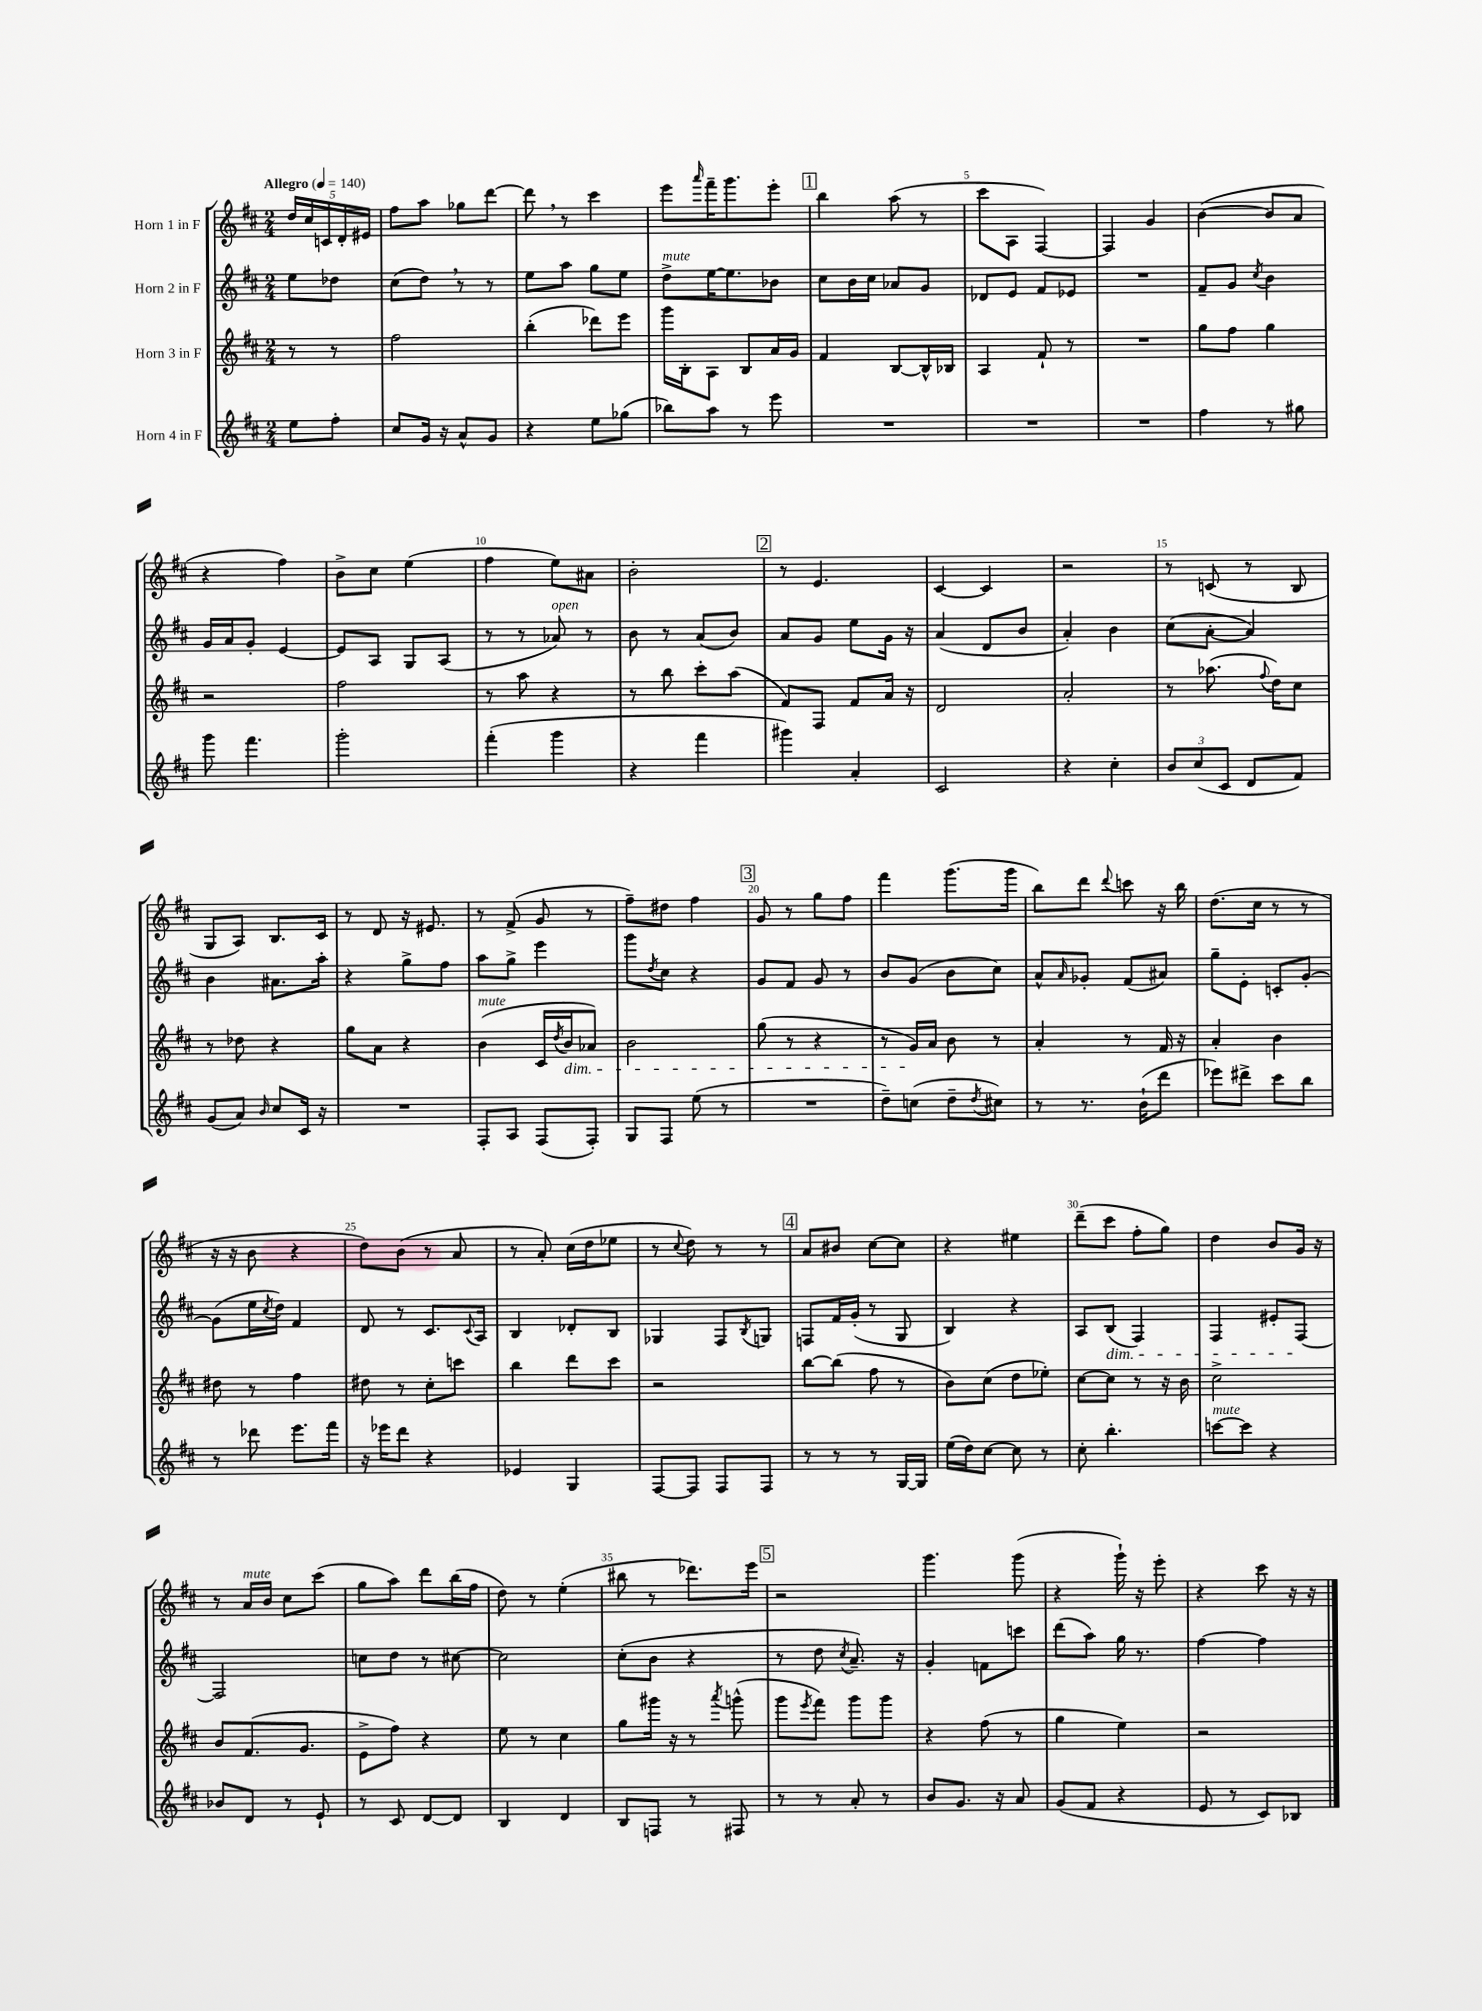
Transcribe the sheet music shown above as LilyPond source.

<<
\new StaffGroup <<
\new Staff = "s0" \with { instrumentName = "Horn 1 in F" } {
    \clef treble \key d \major \numericTimeSignature \time 2/4 \partial 4 \tempo "Allegro" 4 = 140
    \tuplet 5/4 { d''16 cis''16 c'16 d'16-. eis'16 } |
    fis''8 a''8 ges''8 d'''8~ |
    d'''8 \breathe r8 cis'''4 |
    e'''8 \grace { a'''16 } fis'''16-- g'''8. e'''8-. |
    \mark \markup { \box "1" } b''4 a''8( r8 |
    cis'''8 a8 fis4~) |
    fis4 g'4 |
    b'4~( b'8 a'8 |
    r4 fis''4) |
    b'8-> cis''8 e''4( |
    fis''4 e''8) ais'8 |
    b'2-. |
    \mark \markup { \box "2" } r8 e'4. |
    cis'4~ cis'4 |
    r2 |
    r8 c'8( r8 b8 |
    g8 a8) b8. cis'16 |
    r8 d'8 r16 eis'8. |
    r8 fis'8->( g'8 r8 |
    fis''8--) dis''8 fis''4 |
    \mark \markup { \box "3" } g'8 r8 g''8 fis''8 |
    fis'''4 g'''8.( g'''16 |
    b''8) d'''8 \appoggiatura { d'''8 } c'''8 r16 b''16 |
    d''8.( cis''16 r8 r8 |
    r16 r16 b'8 r4 |
    d''8) b'8( r8 a'8 |
    r8 a'8-.) cis''16( d''16 ees''8 |
    r8 \appoggiatura { cis''8 } d''8) r8 r8 |
    \mark \markup { \box "4" } a'8 bis'8 cis''8~ cis''8 |
    r4 eis''4 |
    d'''8--( cis'''8 fis''8-. g''8) |
    d''4 b'8 g'16 r16 |
    r8 a'16^\markup { \italic "mute" } b'16 cis''8 cis'''8( |
    g''8 a''8) d'''8 b''16( fis''16 |
    d''8) r8 e''4-.( |
    bis''8 r8 des'''8.) e'''16 |
    \mark \markup { \box "5" } r2 |
    g'''4. g'''8( |
    r4 g'''16-!) r16 e'''8-. |
    r4 cis'''8 r16 r16 \bar "|." |
}
\new Staff = "s1" \with { instrumentName = "Horn 2 in F" } {
    \clef treble \key d \major \numericTimeSignature \time 2/4 \partial 4
    e''8 des''8 |
    cis''8( d''8) \breathe r8 r8 |
    e''8 a''8 g''8 e''8 |
    d''8->^\markup { \italic "mute" } e''16~ e''8. bes'8 |
    \mark \markup { \box "1" } cis''8 b'16 cis''16 aes'8 g'8 |
    des'8 e'8 fis'8 ees'8 |
    R2 |
    fis'8-- g'8 \acciaccatura { cis''8 } b'4 |
    g'16 a'16 g'8-. e'4~ |
    e'8 a8 g8 a8( |
    r8 r8 aes'8^\markup { \italic "open" }) r8 |
    b'8 r8 a'8( b'8) |
    \mark \markup { \box "2" } a'8 g'8 e''8 g'16 r16 |
    a'4( d'8 b'8 |
    a'4-.) b'4 |
    cis''8( a'8~-. a'4) |
    b'4 ais'8. a''16-. |
    r4 g''8-> fis''8 |
    a''8 g''8-> e'''4 |
    g'''8 \acciaccatura { d''8 } cis''8 r4 |
    \mark \markup { \box "3" } g'8 fis'8 g'8 r8 |
    b'8 g'8( b'8 cis''8) |
    a'8-^ \grace { a'16 } ges'8-. fis'8( ais'8) |
    g''8-- e'8-. c'8-. g'8~-. |
    g'8( e''16 \acciaccatura { cis''8 } d''16) fis'4 |
    d'8 r8 cis'8. \appoggiatura { cis'8 } a16 |
    b4 des'8-. b8 |
    ges4 fis8 \acciaccatura { b8 } g8 |
    \mark \markup { \box "4" } f8 fis'16 g'16-.( r8 g8 |
    b4) r4 |
    a8 b8\dim( fis4) |
    fis4 eis'8-. fis8~\! |
    fis2 |
    c''8 d''8 r8 cis''8~ |
    cis''2 |
    cis''8-.( b'8 r4 |
    \mark \markup { \box "5" } r8 d''8 \acciaccatura { cis''8 } a'8.--) r16 |
    g'4-. f'8 c'''8 |
    d'''8( a''8) g''16 r8. |
    fis''4~ fis''4 \bar "|." |
}
\new Staff = "s2" \with { instrumentName = "Horn 3 in F" } {
    \clef treble \key d \major \numericTimeSignature \time 2/4 \partial 4
    r8 r8 |
    fis''2 |
    b''4-.( des'''8) e'''8 |
    g'''16 b16-. a8 b8 a'16 g'16 |
    \mark \markup { \box "1" } fis'4 b8~ b16-^ bes16 |
    a4 fis'8-! r8 |
    R2 |
    g''8 fis''8 g''4 |
    r2 |
    fis''2 |
    r8 a''8 r4 |
    r8 b''8 cis'''8-. a''8( |
    \mark \markup { \box "2" } fis'8) fis8 fis'8 a'16 r16 |
    d'2 |
    a'2-. |
    r8 aes''8.( \appoggiatura { fis''8 } d''16) cis''8 |
    r8 des''8 r4 |
    g''8 a'8 r4 |
    b'4^\markup { \italic "mute" }( cis'16 \acciaccatura { d''8 } b'16\dim aes'8) |
    b'2 |
    \mark \markup { \box "3" } g''8( r8 r4 |
    r8 g'16\!) a'16 b'8 r8 |
    a'4-. r8 fis'16 r16 |
    a'4-. b'4 |
    dis''8 r8 fis''4 |
    dis''8 r8 cis''8-. c'''8 |
    b''4 d'''8 cis'''8 |
    r2 |
    \mark \markup { \box "4" } b''8~ b''8( fis''8 r8 |
    b'8) cis''8( d''8 ees''8-.) |
    cis''8~ cis''8 r8 r16 b'16 |
    cis''2-> |
    b'8 fis'8.( g'8. |
    e'8-> fis''8) r4 |
    e''8 r8 cis''4 |
    g''8 gis'''16 r16 r8 \acciaccatura { a'''8 } g'''8-^( |
    \mark \markup { \box "5" } g'''8 \acciaccatura { e'''8 } fis'''8) g'''8 g'''8 |
    r4 fis''8( r8 |
    g''4 e''4) |
    r2 \bar "|." |
}
\new Staff = "s3" \with { instrumentName = "Horn 4 in F" } {
    \clef treble \key d \major \numericTimeSignature \time 2/4 \partial 4
    e''8 fis''8-. |
    cis''8 g'16 r16 a'8-^ g'8 |
    r4 e''8 ges''8( |
    bes''8) a''8 r8 e'''8 |
    \mark \markup { \box "1" } R2 |
    R2 |
    R2 |
    fis''4 r8 gis''8 |
    g'''8 fis'''4. |
    g'''2-. |
    fis'''4-.( g'''4 |
    r4 fis'''4 |
    \mark \markup { \box "2" } gis'''4) a'4-. |
    cis'2 |
    r4 cis''4-. |
    \tuplet 3/2 { b'8 cis''8( cis'8 } d'8 fis'8) |
    g'8( a'8) \grace { b'16 } cis''8 cis'16 r16 |
    R2 |
    fis8-. a8 fis8( fis8-.) |
    g8 fis8 e''8( r8 |
    \mark \markup { \box "3" } R2 |
    d''8--) c''8( d''8-- \acciaccatura { d''8 } cis''8) |
    r8 r8. b'16-!( d'''8 |
    ees'''8) dis'''8-> cis'''8 b''8 |
    r8 des'''8 e'''8. fis'''16 |
    r16 ees'''16 d'''8 r4 |
    ees'4 g4 |
    fis8~ fis8 fis8 fis8 |
    \mark \markup { \box "4" } r8 r8 r8 g16~ g16 |
    e''16( d''16) cis''8~ cis''8 r8 |
    cis''8-. b''4.-. |
    c'''8~^\markup { \italic "mute" } c'''8 r4 |
    bes'8 d'8 r8 e'8-! |
    r8 cis'8 d'8~ d'8 |
    b4 d'4 |
    b8 f8 r8 fis8 |
    \mark \markup { \box "5" } r8 r8 a'8-. r8 |
    b'8 g'8. r16 a'8 |
    g'8( fis'8 r4 |
    e'8 r8 cis'8) bes8 \bar "|." |
}
>>
>>
\layout { \context { \Score \override BarNumber.break-visibility = ##(#f #t #t) barNumberVisibility = #(every-nth-bar-number-visible 5) } }
